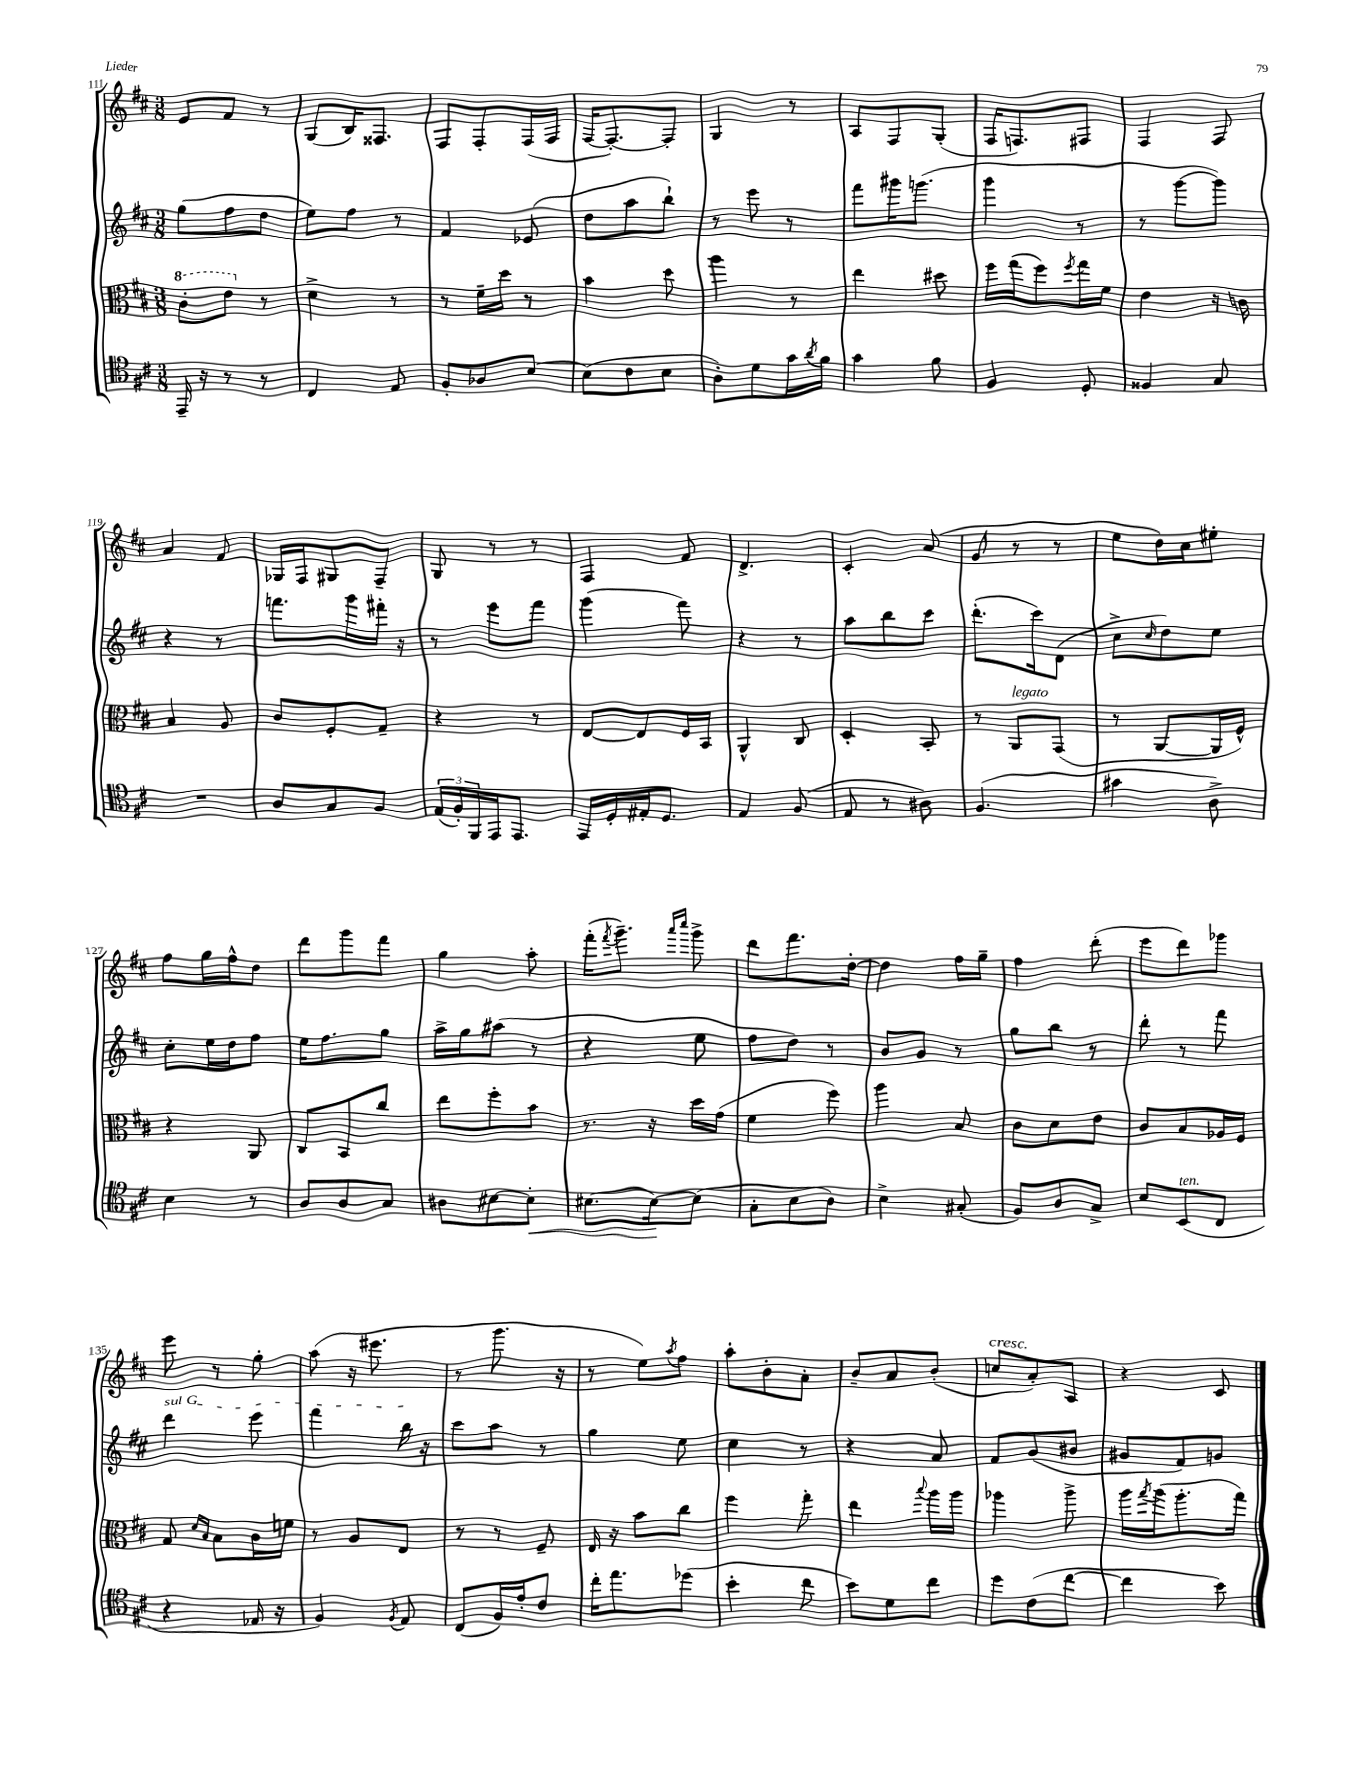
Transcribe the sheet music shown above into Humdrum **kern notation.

**kern	**dynam	**kern	**kern	**kern
*part4	*part4	*part3	*part2	*part1
*staff4	*staff4	*staff3	*staff2	*staff1
*clefC4	*	*clefC3	*clefG2	*clefG2
*k[f#c#]	*	*k[f#c#]	*k[f#c#]	*k[f#c#]
*M3/8	*	*M3/8	*M3/8	*M3/8
*	*	*8va	*	*
=111	=111	=111	=111	=111
16EE~/	.	8cc#'\L	(8gg\L	8e/L
16r	.	.	.	.
8r	.	8ee\J	8ff#\	8f#/J
*	*	*X8va	*	*
8r	.	8r	8dd\J	8r
=112	=112	=112	=112	=112
4C#/	.	4d^\	8ee\L)	(8G/L
.	.	.	8ff#\J	16B/K)
.	.	.	.	8.F##X/J
8E/	.	8r	8r	.
=113	=113	=113	=113	=113
8F#'/L	.	8r	4f#/	8F#/L
8A-X/	.	16f#~\LL	.	8F#'/
.	.	16dd\JJ	.	.
[8B/J	.	8r	(8e-X/	(16F#/L
.	.	.	.	16F#/JJ
=114	=114	=114	=114	=114
(8B\L]	.	4b\	8dd\L	[16F#/KL
.	.	.	.	8.F#'/_)
8c#\	.	.	8aa\	.
8B\J	.	8dd\	8bb`\J)	8F#'/J]
=115	=115	=115	=115	=115
8A'\L)	.	4aa\	8r	4G/
8d\	.	.	8eee\	.
16g\L	.	8r	8r	8r
8qa/	.	.	.	.
16f#\JJ	.	.	.	.
=116	=116	=116	=116	=116
4g\	.	4ee\	8fff#\L	8A/L
.	.	.	16ggg#X\K	8F#/
.	.	.	(8.gggn\J	.
8f#\	.	8dd#X\	.	(8G'/J
=117	=117	=117	=117	=117
4F#/	.	16ff#\LL	4ggg\	16F#/KL
.	.	(16gg\J	.	8.Fn/)
.	.	8ff#\)	.	.
.	.	8qff#/	.	.
8D'/	.	16gg\L	8r	8F#X/J
.	.	16f#\JJ	.	.
=118	=118	=118	=118	=118
4F##X/	.	4e\	8r	4F#/
.	.	.	[8ggg\L	.
8G/	.	16r	8ggg\J])	8F#/
.	.	16cn\	.	.
!!LO:LB:g=z
=119	=119	=119	=119	=119
4.r	.	4B/	4r	4a/
.	.	8A/	8r	8f#/
=120	=120	=120	=120	=120
8A/L	.	8c#/L	8.fffn\L	16G-X/LL
.	.	.	.	16F#/J
8G/	.	8F#'/	.	8G#X/
.	.	.	16ggg\L	.
8F#/J	.	8G~/J	16fff#X'\JJ	8F#~/J
.	.	.	16r	.
=121	=121	=121	=121	=121
(24E/LL	.	4r	8r	8G/
24F#'/)	.	.	.	.
24FF#/	.	.	.	.
16EE/J	.	.	8eee\L	8r
8.EE/J	.	.	.	.
.	.	8r	8fff#\J	8r
=122	=122	=122	=122	=122
16EE/LL	.	[8E/L	(4ggg\	4F#/
16D'/	.	.	.	.
16E#X'/J	.	8E/]	.	.
8.D/J	.	.	.	.
.	.	16F#/L	8fff#\)	8f#/
.	.	16BB/JJ	.	.
=123	=123	=123	=123	=123
4E/	.	4AA^^/	4r	4.d^/
(8F#/	.	8C#/	8r	.
=124	=124	=124	=124	=124
8E/	.	4D'/	8aa\L	4c#'/
8r	.	.	8bb\	.
8A#X\)	.	8BB'/	8ccc#\J	(8a/
=125	=125	=125	=125	=125
(4.F#/	.	8r	(8.ddd'\L	8g/
!	!	!LO:TX:a:i:t=legato	!	!
.	.	8AA/L	.	8r
.	.	.	16ccc#\k)	.
.	.	(8GG/J	(8d\J	8r
=126	=126	=126	=126	=126
4g#X\	.	8r	8cc#^\L	8ee\L
.	.	.	16qqcc#/	.
.	.	[8AA/L	8dd\)	16dd\L)
.	.	.	.	16cc#\J
8A^\)	.	16AA/L]	8ee\J	8ee#X'\J
.	.	16F#^^/JJ)	.	.
!!LO:LB:g=z
=127	=127	=127	=127	=127
4B\	.	4r	8cc#'\L	8ff#\L
.	.	.	16ee\L	16gg\L
.	.	.	16dd\J	16ff#^^\J
8r	.	8AA/	8ff#\J	8dd\J
=128	=128	=128	=128	=128
8A/L	.	8C#/L	16ee\KL	8ddd\L
.	.	.	8.ff#\	.
8A/	.	8BB/	.	8ggg\
8G/J	.	8cc#/J	8gg\J	8fff#\J
=129	=129	=129	=129	=129
8A#X\L	.	8ee\L	16aa^\LL	4gg\
.	.	.	16gg\J	.
[8B#X\	.	8ff#'\	(8aa#X\J	.
!	!LO:HP:b	!	!	!
8B#'\J]	<	8b\J	8r	8aa'\
=130	=130	=130	=130	=130
[8.B#X\L	.	8.r	4r	(16fff#'\KL
.	.	.	.	8qfff#/
.	.	.	.	8.ggg~\J)
16B#\k_	.	16r	.	.
.	.	.	.	16qqaaa/LL
.	.	.	.	16qqcccc#/JJ
(8B#\J]	[	16dd\LL	8ee\	8ggg^\
.	.	(16g\JJ	.	.
=131	=131	=131	=131	=131
8G'\L	.	4f#\	8ff#\L	8ddd\L
8B\	.	.	8dd\J)	8.fff#\
8A\J)	.	8ff#\)	8r	.
.	.	.	.	[16dd'\Jk
=132	=132	=132	=132	=132
4B^\	.	4aa\	8b/L	4dd\]
.	.	.	8g/J	.
(8G#X'/	.	8B/	8r	16ff#\LL
.	.	.	.	16gg~\JJ
=133	=133	=133	=133	=133
8F#/L)	.	8c#\L	8gg\L	4ff#\
8A/	.	8d\	8bb\J	.
8G^/J	.	8e\J	8r	(8ddd'\
=134	=134	=134	=134	=134
8B/L	.	8c#/L	8ddd'\	8eee\L
!LO:TX:a:i:t=ten.	!	!	!	!
(8BB/	.	8B/	8r	8ddd\)
8C#/J	.	16A-X/L	8fff#\	8ggg-X\J
.	.	16F#/JJ	.	.
!!LO:LB:g=z
=135	=135	=135	=135	=135
!	!	!	!LO:TX:a:i:t=sul G	!
4r	.	8G/	4ddd\	8eee\
.	.	16qqd/LL	.	.
.	.	16qqB/JJ	.	.
.	.	8B\L	.	8r
16E-X/	.	16c#\L	8eee\	8gg'\
16r	.	16fn\JJ	.	.
=136	=136	=136	=136	=136
4F#/)	.	8r	4fff#\	(8aa\
.	.	8A/L	.	16r
.	.	.	.	8.eee#X\
8qF#/	.	.	.	.
8E/	.	8E/J	16bb\	.
.	.	.	16r	.
=137	=137	=137	=137	=137
(8C#/L	.	8r	8ccc#\L	8r
16F#/L)	.	8r	8aa\J	8.ggg\
16e'/J	.	.	.	.
8c#/J	.	8F#~/	8r	.
.	.	.	.	16r
=138	=138	=138	=138	=138
16cc#'\KL	.	16E/	4gg\	8r
8.ee\	.	16r	.	.
.	.	8b\L	.	8ee\L)
.	.	.	.	8qaa/
(8dd-X\J	.	8cc#\J	8ee\	8ff#\J
=139	=139	=139	=139	=139
4b'\	.	4ff#\	4cc#\	8aa'\L
.	.	.	.	8b'\
8cc#\	.	8gg'\	8r	8a'\J
=140	=140	=140	=140	=140
8b\L)	.	4ee\	4r	8b~/L
8d\	.	.	.	8a/
.	.	8qqbb/	.	.
8cc#\J	.	16aa\LL	8a/	(8b'/J
.	.	16aa\JJ	.	.
=141	=141	=141	=141	=141
!	!	!	!	!LO:TX:a:i:t=cresc.
8dd\L	.	4aa-X\	8f#/L	8ccn/L
(8c#\	.	.	(8g/	8a'/)
[8cc#\J	.	8aa-^\	8b#X/J	8A/J
=142	=142	=142	=142	=142
4cc#\]	.	16aa\LL	8g#X/L	4r
.	.	8qgg/	.	.
.	.	(16aa\J	.	.
.	.	8.aa'\	8f#/)	.
8b\)	.	.	8gn/J	8c#/
.	.	16gg\Jk)	.	.
==	==	==	==	==
*-	*-	*-	*-	*-
